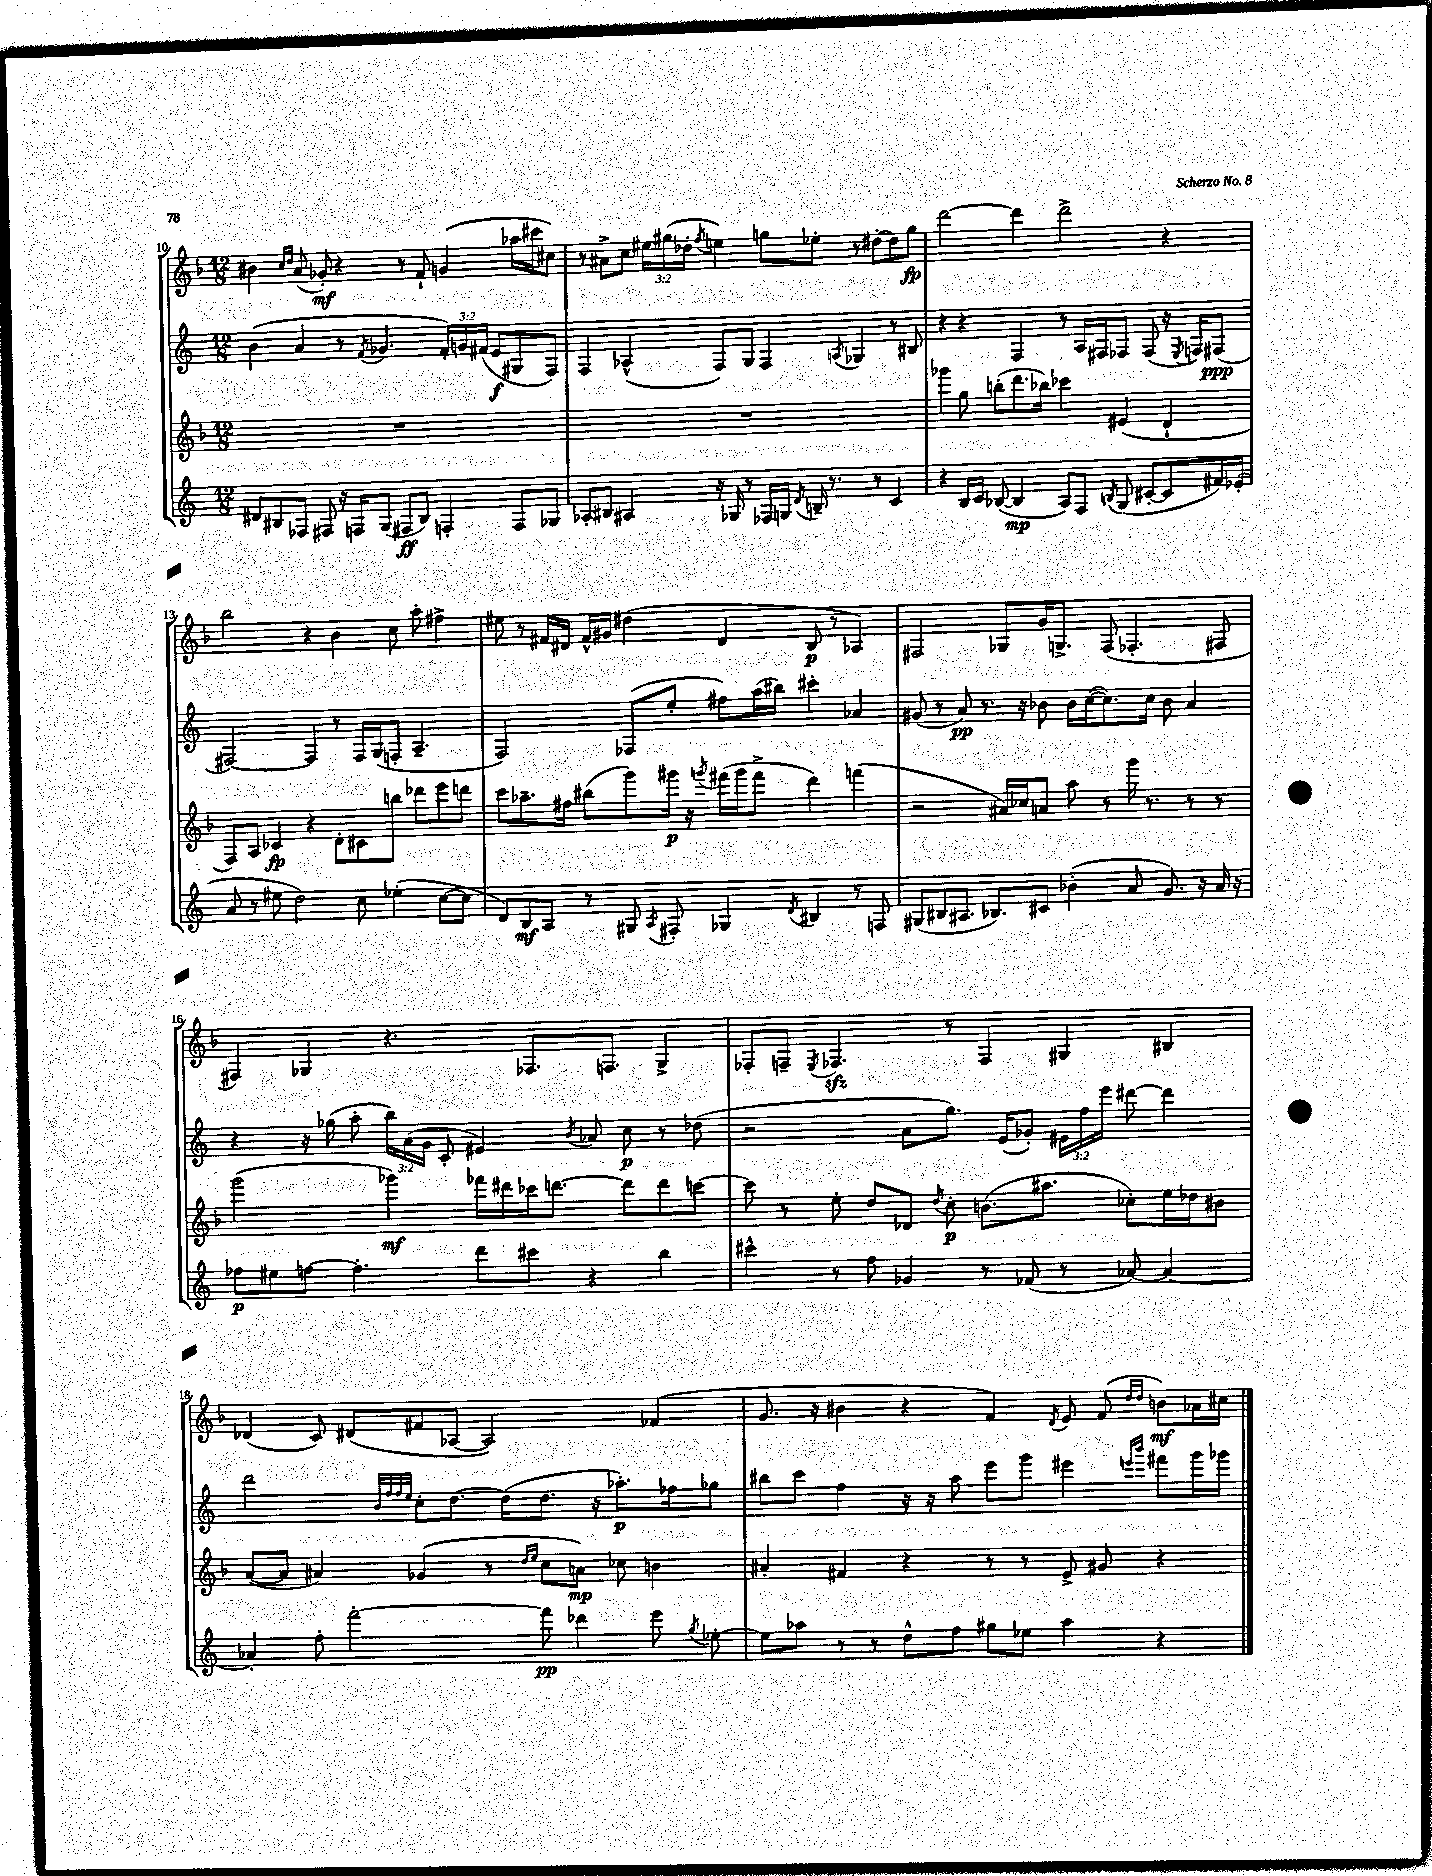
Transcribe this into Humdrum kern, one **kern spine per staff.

**kern	**kern	**kern	**kern
*staff4	*staff3	*staff2	*staff1
*clefG2	*clefG2	*clefG2	*clefG2
*k[]	*k[b-]	*k[]	*k[b-]
*M12/8	*M12/8	*M12/8	*M12/8
8d#	1.r	(4b	4b#
8B#	.	.	.
.	.	.	16qqcc
.	.	.	16qqdd
8F-	.	4a	(8a
8F#	.	.	8g-')
16r	.	8r	4r
16F	.	.	.
.	.	8qf	.
(8G	.	4.g-	.
8F#	.	.	8r
8B#)	.	.	8f`
4F'	.	24f')	(4g
.	.	24g	.
.	.	(24f#	.
.	.	8e	.
8F	.	8G#	16aa-
.	.	.	16ccc#
8G-	.	8F)	8cc#)
=	=	=	=
8A-'	1.r	4F	8r
8B#	.	.	8a#^
4A#	.	(4A-^^	8cc
.	.	.	24ee#
.	.	.	(24gg#
.	.	.	24dd-'
.	.	.	8qff
16r	.	8F)	4ee)
16G-	.	.	.
8r	.	8G	.
16F-	.	4F	8gg
16G	.	.	.
8qd	.	.	.
16B~	.	.	8ee-'
8.r	.	.	.
.	.	8qA	.
.	.	4G-	8r
8r	.	.	[8dd#'
4c	.	8r	8dd#]
.	.	8B#	8gg
=	=	=	=
4r	4ggg-	4r	[2ddd
16B	8gg	4r	.
16c	.	.	.
([8B-	(8bb'	.	.
4B-]	8.ddd	4F	4ddd]
.	16bb-)	.	.
8A)	4ccc-	8r	2ddd^
8F	.	16A	.
.	.	16F#	.
8qB	.	.	.
(8G	(4e#	8F-	.
[8c#'	.	(8F-	.
8c#]	4d`	16r	4r
.	.	8qE	.
.	.	16F)	.
16f#)	.	(8F#	.
(16e-'	.	.	.
=	=	=	=
8a	8F)	[2F#)	2bb-
8r	8A	.	.
8ee#	4c-	.	.
2dd)	.	.	.
.	4r	4F#]	4r
.	8d'	8r	4b-
8cc	8c#	16F#	.
.	.	(16G	.
(4ee-'	8bb	8F'	8cc
.	8ddd-	4.A~	8aa'
[8cc	8eee	.	4ff#^
8cc]	8ddd	.	.
=	=	=	=
8d)	8ccc	2F)	8ee#
8B	8.aa-~	.	8r
8A	.	.	16f#
.	16ff#	.	16d#
8r	(8bb#	.	16f#^^
.	.	.	16g#
8G#	8ggg)	(8F-	(4dd#
8qA	.	.	.
8F#'	16ggg#	8ee'	.
.	16r	.	.
.	8qggg	.	.
4G-	(16fff#	8ff#)	4d#
.	16ggg	.	.
.	8fff#^	(16aa	.
.	.	16bb#)	.
8qd	.	.	.
4B#	4ddd)	4ccc#'	8B-
.	.	.	8r
8r	(4fff	4a-	4A-)
8F	.	.	.
=	=	=	=
(8G#	2r	(8g#	2F#
8B#	.	8r	.
8.A#	.	8a)	.
.	.	8.r	.
8.B-)	.	.	.
.	16a#)	.	8G-
.	16cc-	16r	.
8c#	8a	8b-	16g
.	.	.	8.G^
(4b-'	8aa	16b-	.
.	.	([16cc	.
.	8r	8.cc])	(8F#
8a	16ggg	.	4.F-'
.	8.r	16cc	.
8.g)	.	8b-	.
.	8r	4a	.
16r	.	.	.
16a	8r	.	8F#
16r	.	.	.
=	=	=	=
8ff-	(2ggg	4r	4F#)
8ee#	.	.	.
[8ff	.	16r	4G-
.	.	(16gg-	.
4.ff']	.	8aa'	.
.	4ggg-)	24bb)	4.r
.	.	(24a	.
.	.	24g	.
.	.	8c'	.
8ddd	16fff-	4e#)	.
.	16ddd#	.	.
8ccc#	16ccc-	.	8.F-
.	[8.ddd	.	.
.	.	8qb	.
4r	.	8a-	.
.	.	.	8.F
.	8ddd]	8cc	.
4bb	8ddd	8r	4G-^
.	[8ccc	(8dd-	.
=	=	=	=
4ccc#^^	8ccc]	2r	8F-'
.	8r	.	8F~
.	.	.	8qE
8r	8ee'	.	4.F-
8ff	8dd	.	.
4g-	8d-	8a	.
.	8qdd	.	.
.	8cc'	8.gg)	8r
8r	(8.b	.	4F-
.	.	(16e	.
(8f-	.	8g-')	.
.	8.aa#	.	.
8r	.	24e#	4G#
.	.	24ff	.
.	.	24eee	.
[8a-)	8cc-')	[8ddd#	.
4a-_	16ee	4ddd#]	4B#
.	16dd-	.	.
.	8b#	.	.
=	=	=	=
4a-']	([8a	2ddd	(4d-
.	8a]	.	.
8ff'	4a#)	.	8c)
[2fff'	.	.	(8d#
.	.	32qqb	.
.	.	32qqff	.
.	.	32qqff	.
.	.	32qqee	.
.	(4g-	8cc'	8f#
.	.	[8.dd	[8A-
.	8r	.	2A-])
.	.	(16dd]	.
.	16qqdd	.	.
.	16qqee	.	.
8fff]	8cc	8.dd	.
4ddd-	8a)	.	.
.	.	16r	.
.	8cc-	8.aa-')	.
8eee	4b	.	(4f-
.	.	16ff-	.
8qgg	.	.	.
[8ee-'	.	8gg-	.
=	=	=	=
8ee-]	4a#'	8bb#	8.g
8aa-	.	8ccc	.
.	.	.	16r
8r	4f#	4ff	4b#
8r	.	.	.
8dd^^	4r	16r	4r
.	.	16r	.
8ff	.	8aa	.
8gg#	8r	8eee	4f)
8ee-	8r	8ggg	.
.	.	.	8qd
4aa-	8e^	4eee#	8e
.	8g#	.	(8f
.	.	16qqeee	16qqdd
.	.	16qqbbb	16qqdd
4r	4r	8fff#	8b)
.	.	16ggg	16a-
.	.	16ggg-	16cc#
==	==	==	==
*-	*-	*-	*-
